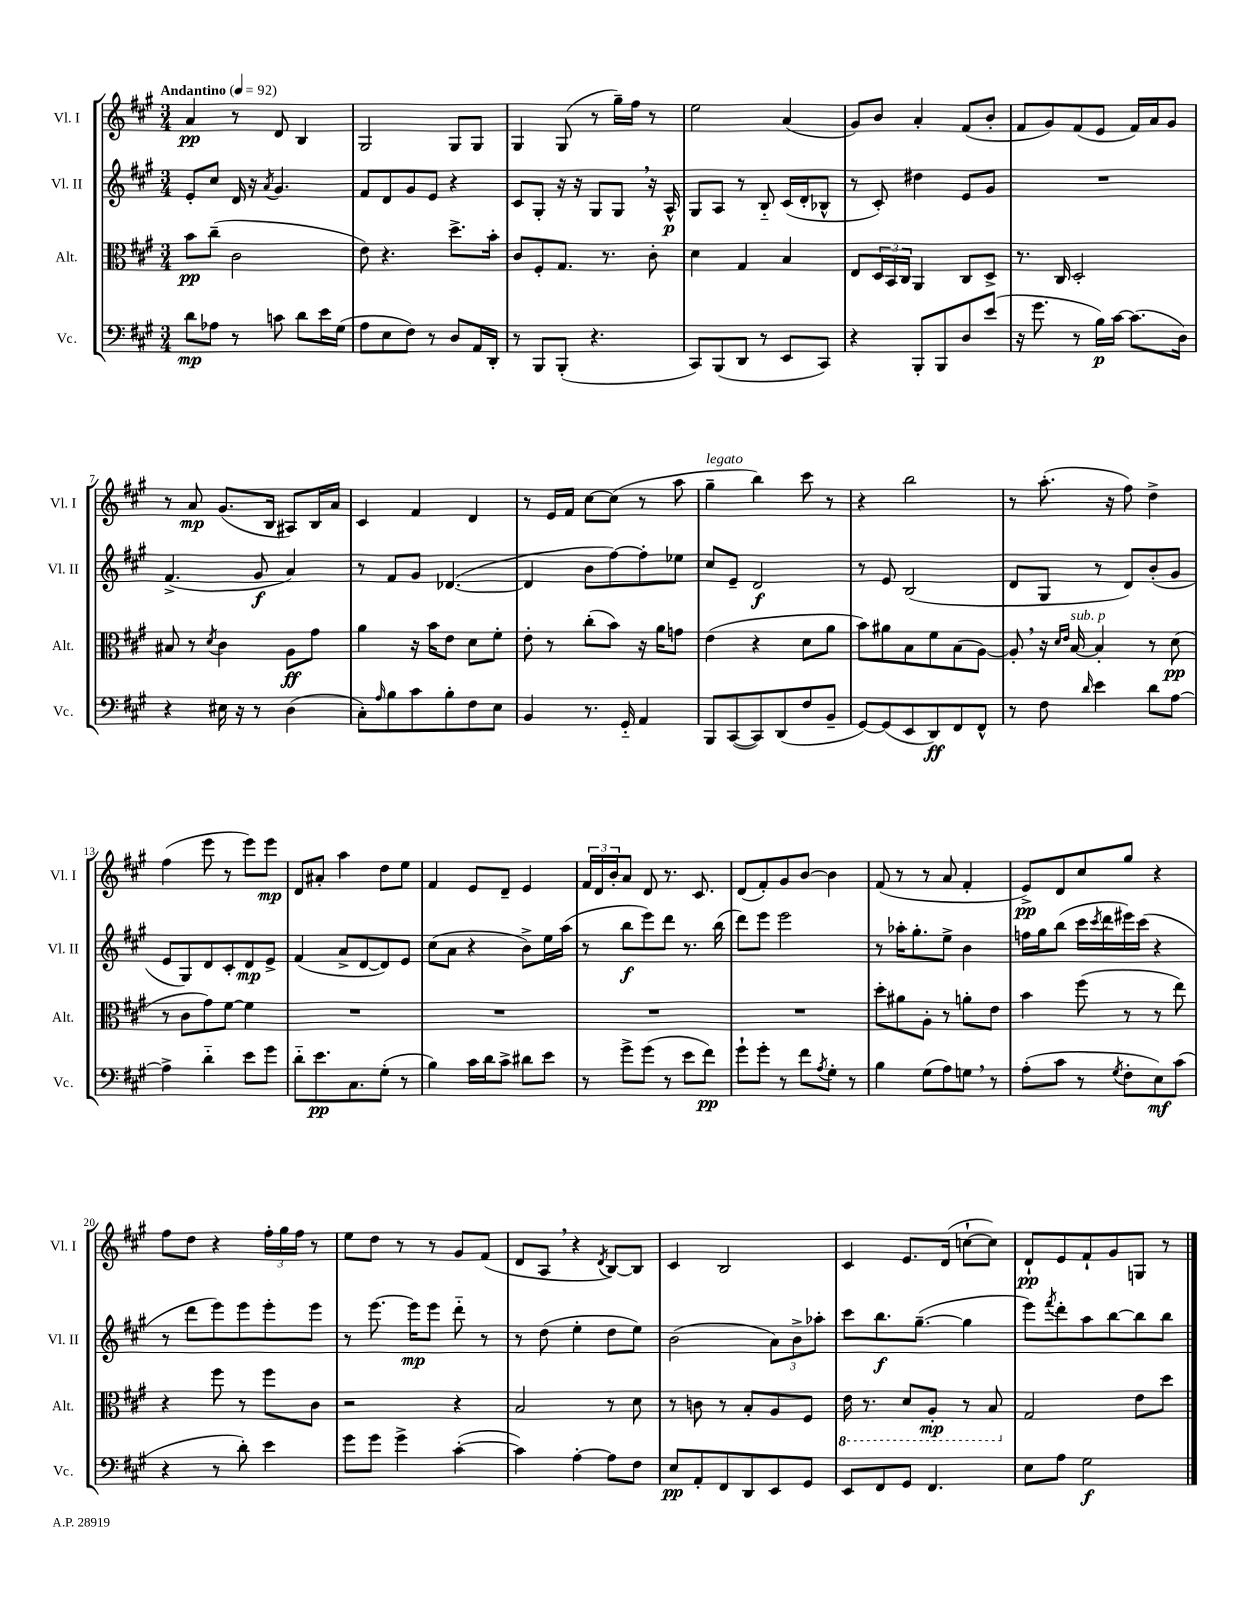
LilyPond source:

<<
\new StaffGroup <<
\new Staff = "s0" \with { instrumentName = "Vl. I" shortInstrumentName = "Vl. I" } {
    \clef treble \key a \major \numericTimeSignature \time 3/4 \tempo "Andantino" 4 = 92
    a'4\pp r8 d'8 b4 |
    gis2 gis8 gis8 |
    gis4 gis8( r8 gis''16--) fis''16 r8 |
    e''2 a'4( |
    gis'8) b'8 a'4-. fis'8( b'8-. |
    fis'8 gis'8) fis'8( e'8 fis'16) a'16 gis'8 |
    r8 a'8\mp gis'8.( b16 ais8) b16 a'16 |
    cis'4 fis'4 d'4 |
    r8 e'16 fis'16 cis''8~ cis''8( r8 a''8 |
    gis''4--^\markup { \italic "legato" } b''4) cis'''8 r8 |
    r4 b''2 |
    r8 a''8.-.( r16 fis''8) d''4-> |
    fis''4( e'''8 r8 e'''8) e'''8\mp |
    d'8 ais'8-. a''4 d''8 e''8 |
    fis'4 e'8 d'8-- e'4 |
    \tuplet 3/2 { fis'16 d'16 b'16-. } a'8 d'8 r8. cis'8. |
    d'8( fis'8-.) gis'8 b'8~ b'4 |
    fis'8( r8 r8 a'8 fis'4-. |
    e'8->\pp) d'8 cis''8 gis''8 r4 |
    fis''8 d''8 r4 \tuplet 3/2 { fis''16-. gis''16 fis''16 } r8 |
    e''8 d''8 r8 r8 gis'8 fis'8( |
    d'8 a8 \breathe r4 \acciaccatura { d'8 } b8~) b8 |
    cis'4 b2 |
    cis'4 e'8. d'16( c''8~-! c''8) |
    d'8-!\pp e'8 fis'8-! gis'8 g8 r8 \bar "|." |
}
\new Staff = "s1" \with { instrumentName = "Vl. II" shortInstrumentName = "Vl. II" } {
    \clef treble \key a \major \numericTimeSignature \time 3/4
    e'8-. cis''8 d'16 r16 \acciaccatura { a'8 } gis'4. |
    fis'8 d'8 gis'8 e'8 r4 |
    cis'8 gis8-. r16 r16 gis8 gis8 \breathe r16 a16-^\p |
    gis8 a8 r8 b8-_ cis'16( d'16-. bes8-^ |
    r8 cis'8-.) dis''4 e'8 gis'8 |
    R2. |
    fis'4.->( gis'8\f a'4) |
    r8 fis'8 gis'8 des'4.~( |
    des'4 b'8 fis''8~) fis''8-. ees''8 |
    cis''8 e'8-- d'2\f |
    r8 e'8 b2( |
    d'8 gis8 r8 d'8) b'8-.( gis'8 |
    e'8 gis8) d'8 cis'8-. d'8\mp e'8-> |
    fis'4( a'8-> d'8~ d'8) e'8 |
    cis''8( a'8 r4 b'8->) e''16 a''16( |
    r8 b''8\f e'''8) d'''8 r8. b''16( |
    d'''8) e'''8 e'''2 |
    r8 aes''16-. gis''8.-. e''8-> b'4 |
    f''16 gis''16 b''8( cis'''16 \acciaccatura { cis'''8 } d'''16 eis'''16) cis'''16( r4 |
    r8 d'''8 e'''8) e'''8 e'''8-. e'''8 |
    r8 e'''8.~ e'''16\mp e'''8 d'''8-_ r8 |
    r8 d''8( e''4-. d''8 e''8) |
    b'2( \tuplet 3/2 { a'8) b'8-> aes''8-. } |
    cis'''8 b''8.\f gis''8.~--( gis''4 |
    e'''8) \acciaccatura { fis'''8 } d'''8-. a''8 b''8~ b''8 b''8 \bar "|." |
}
\new Staff = "s2" \with { instrumentName = "Alt." shortInstrumentName = "Alt." } {
    \clef alto \key a \major \numericTimeSignature \time 3/4
    b'8\pp cis''8--( cis'2 |
    e'8) r4. d''8.-> b'16-. |
    cis'8 fis8-. gis8. r8. cis'8-. |
    d'4 gis4 b4 |
    e8 \tuplet 3/2 { d16 b,16 cis16 } a,4 cis8 d8-> |
    r8. cis16 d2-. |
    bis8 r8 \acciaccatura { d'8 } cis'4 a8\ff gis'8 |
    a'4 r16 b'16 e'8 d'8 fis'8-. |
    e'8-. r8 cis''8-.( b'8) r16 a'16 g'8 |
    e'4( r4 d'8 a'8 |
    b'8) ais'8 b8 fis'8 b8( a8~) |
    a8-. \breathe r16 \grace { d'16 e'16 } b16~^\markup { \italic "sub. p" } b4-. r8 d'8\pp( |
    r8 cis'8 gis'8) fis'8~ fis'4 |
    R2. |
    R2. |
    R2. |
    R2. |
    d''8-. ais'8 a8-. r8 a'8-. e'8 |
    b'4 fis''8( r8 r8 e''8) |
    r4 fis''8 r8 fis''8 cis'8 |
    r2 r4 |
    b2 r8 d'8 |
    r8 c'8 r8 b8-. a8 fis8 |
    \ottava #-1 e16 r8. d8 a,8-.\mp r8 b,8 \ottava #0 |
    gis2 e'8 d''8 \bar "|." |
}
\new Staff = "s3" \with { instrumentName = "Vc." shortInstrumentName = "Vc." } {
    \clef bass \key a \major \numericTimeSignature \time 3/4
    d'8\mp aes8 r8 c'8 d'8 e'16 gis16( |
    a8 e8 fis8) r8 d8 a,16 d,16-. |
    r8 b,,8 b,,8-.( r4. |
    cis,8) b,,8( d,8 r8 e,8 cis,8) |
    r4 b,,8-. b,,8 d8 e'8( |
    r16 gis'8. r8 b16\p) cis'16~ cis'8.( d16) |
    r4 eis16 r16 r8 d4( |
    cis8-.) \grace { a16 } b8 cis'8 b8-. fis8 e8 |
    b,4 r8. gis,16-_ a,4 |
    b,,8 cis,8~( cis,8) d,8( fis8 b,8-- |
    gis,8~) gis,8( e,8 d,8\ff) fis,8 fis,8-^ |
    r8 fis8 \grace { d'16 } e'4 d'8 a8~ |
    a4-> d'4-_ e'8 gis'8 |
    d'8-_ e'8.\pp cis8. gis8-.( r8 |
    b4) cis'16 d'16 cis'8-> dis'8 e'8 |
    r8 gis'8-> gis'8( r8 e'8 fis'8\pp) |
    gis'8-! gis'8-. r8 fis'8 \acciaccatura { a8 } gis8-. r8 |
    b4 gis8( a8) g8 \breathe r8 |
    a8-.( cis'8 r8 \acciaccatura { gis8 } fis8-. e8\mf) cis'8( |
    r4 r8 d'8-.) e'4 |
    gis'8 gis'8 gis'4-> cis'4~-.( |
    cis'4) a4~-. a8 fis8 |
    e8\pp a,8-. fis,8 d,8 e,8 gis,8 |
    e,8 fis,8 gis,8 fis,4. |
    e8 a8 gis2\f \bar "|." |
}
>>
>>
